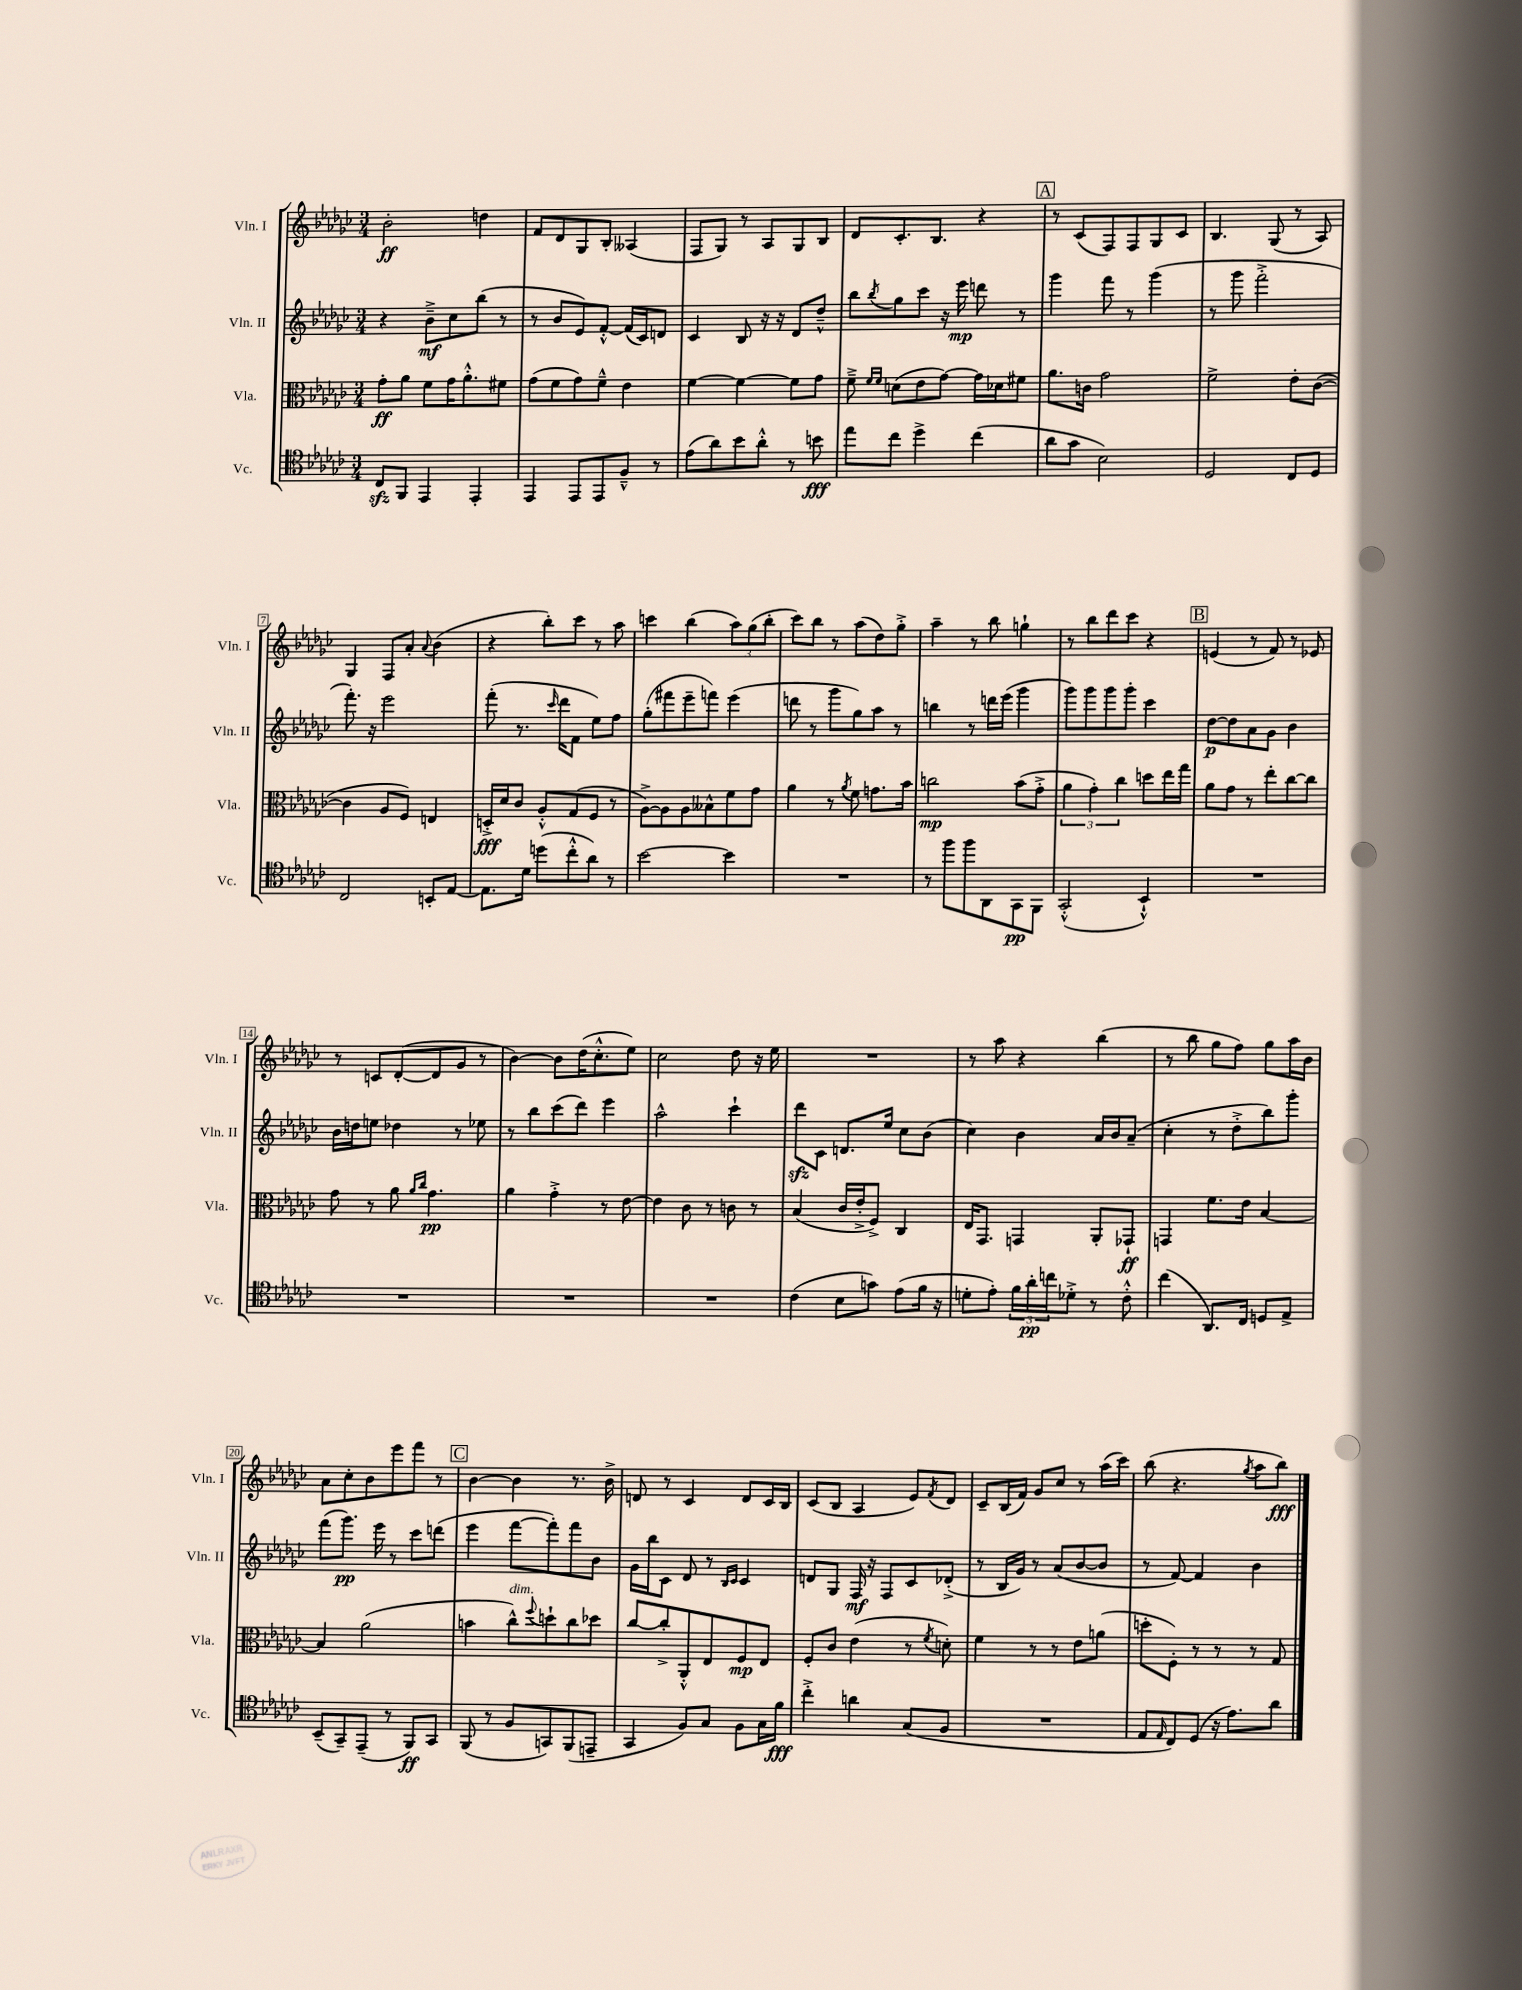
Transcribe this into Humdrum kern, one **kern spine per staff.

**kern	**dynam	**kern	**dynam	**kern	**dynam	**kern	**dynam
*part4	*part4	*part3	*part3	*part2	*part2	*part1	*part1
*staff4	*staff4	*staff3	*staff3	*staff2	*staff2	*staff1	*staff1
*I"Vc.	*	*I"Vla.	*	*I"Vln. II	*	*I"Vln. I	*
*I'Vc.	*	*I'Vla.	*	*I'Vln. II	*	*I'Vln. I	*
*clefC4	*	*clefC3	*	*clefG2	*	*clefG2	*
*k[b-e-a-d-g-c-]	*	*k[b-e-a-d-g-c-]	*	*k[b-e-a-d-g-c-]	*	*k[b-e-a-d-g-c-]	*
*M3/4	*	*M3/4	*	*M3/4	*	*M3/4	*
=1	=1	=1	=1	=1	=1	=1	=1
8C-zz/L	.	8g-'\L	ff	4r	.	2b-'\	ff
8FF/J	.	8a-\J	.	.	.	.	.
4EE-/	.	8f\L	.	8b-~^\L	mf	.	.
.	.	16g-\K	.	8cc-\	.	.	.
.	.	8.a-'^^\	.	.	.	.	.
4EE-'/	.	.	.	(8bb-\J	.	4ddn\	.
.	.	8f#X\J	.	8r	.	.	.
=2	=2	=2	=2	=2	=2	=2	=2
4EE-/	.	(8g-\L	.	8r	.	8f/L	.
.	.	8f\	.	8b-/L	.	8d-/	.
8EE-/L	.	8g-\)	.	8e-/)	.	8G-/	.
8EE-/	.	8f~^^\J	.	[8f'^^/J	.	8B-'/J	.
8F~^^/J	.	4e-\	.	(16f/LL]	.	(4A--X/	.
.	.	.	.	16c-/J)	.	.	.
8r	.	.	.	8dn/J	.	.	.
=3	=3	=3	=3	=3	=3	=3	=3
(8e-\L	.	[4f\	.	4c-/	.	8F/L	.
8a-\)	.	.	.	.	.	8G-/J)	.
8b-\	.	4f\_	.	8B-/	.	8r	.
8a-'^^\J	.	.	.	16r	.	8A-/L	.
.	.	.	.	16r	.	.	.
8r	.	8f\L]	.	8d-/L	.	8G-/	.
8bn\	fff	8g-\J	.	8dd-~^^/J	.	8B-/J	.
=4	=4	=4	=4	=4	=4	=4	=4
8ee-\L	.	8f~^\	.	8bb-\L	.	8d-/L	.
.	.	16qqf/LL	.	.	.	.	.
.	.	16qqf/JJ	.	8qbb-/	.	.	.
8cc-\J	.	(8dn\L	.	8gg-\	.	8.c-'/	.
4dd-^\	.	8e-\	.	8ccc-\J	.	.	.
.	.	.	.	.	.	8.B-/J	.
.	.	[8g-\J)	.	16r	.	.	.
.	.	.	.	16eee-\	mp	.	.
(4cc-\	.	16g-\LL]	.	8dddn\	.	4r	.
.	.	16d-X\J	.	.	.	.	.
.	.	8f#X\J	.	8r	.	.	.
!!LO:REH:place=s1:t=A
=5	=5	=5	=5	=5	=5	=5	=5
8a-\L	.	8.a-\L	.	4ggg-\	.	8r	.
8g-\J	.	.	.	.	.	(8c-/L	.
.	.	16cn\Jk	.	.	.	.	.
2B-\)	.	2g-\	.	8fff\	.	8F/)	.
.	.	.	.	8r	.	8F/	.
.	.	.	.	(4ggg-\	.	8G-/	.
.	.	.	.	.	.	8c-/J	.
=6	=6	=6	=6	=6	=6	=6	=6
2D-/	.	2f^\	.	8r	.	4.B-/	.
.	.	.	.	8ggg-\	.	.	.
.	.	.	.	2fff'^\	.	.	.
.	.	.	.	.	.	(8G-/	.
8C-/L	.	8e-'\L	.	.	.	8r	.
8D-/J	.	([8c-\J	.	.	.	8A-/)	.
!!LO:LB:g=z
=7	=7	=7	=7	=7	=7	=7	=7
2C-/	.	4c-\]	.	8.fff'\)	.	4G-/	.
.	.	.	.	16r	.	.	.
.	.	8A-/L	.	2eee-\	.	8F/L	.
.	.	8F/J)	.	.	.	8a-'/J	.
.	.	.	.	.	.	8qqa-/	.
8BBn'/L	.	4En/	.	.	.	(4b-\	.
[8E-/J	.	.	.	.	.	.	.
=8	=8	=8	=8	=8	=8	=8	=8
8.E-\L]	.	16Dn'^/LL	fff	(8fff'\	.	4r	.
.	.	16d-/J	.	.	.	.	.
.	.	8c-/J	.	8.r	.	.	.
16d-\Jk	.	.	.	.	.	.	.
(8ddn\L	.	8A-'^^/L	.	.	.	8bb-'\L)	.
.	.	.	.	16qqccc-/	.	.	.
.	.	.	.	16ddd-\KL	.	.	.
8cc-'^^\	.	(8G-/	.	8f\J	.	8ccc-\J	.
8a-\J)	.	8F/J	.	8ee-\L)	.	8r	.
8r	.	8r	.	8ff\J	.	8aa-\	.
=9	=9	=9	=9	=9	=9	=9	=9
[2b-\	.	[8A-^\L)	.	(8gg-'\L	.	4cccn\	.
.	.	8A-\]	.	8fff#X\	.	.	.
.	.	8A-\	.	8eee-~\	.	(4bb-\	.
.	.	8B--X^^\	.	8fffn\J)	.	.	.
4b-\]	.	8f\	.	(4eee-\	.	12aa-\L)	.
.	.	.	.	.	.	(12gg-\	.
.	.	8g-\J	.	.	.	.	.
.	.	.	.	.	.	12bb-'\J	.
=10	=10	=10	=10	=10	=10	=10	=10
2.r	.	4a-\	.	8dddn\	.	8ccc-\L)	.
.	.	.	.	8r	.	8bb-\J	.
.	.	8r	.	8ggg-\L	.	8r	.
.	.	8qa-/	.	.	.	.	.
.	.	8f\	.	8gg-\)	.	(8aa-\L	.
.	.	8.gn\L	.	8aa-\J	.	8dd-\)	.
.	.	.	.	8r	.	8gg-'^\J	.
.	.	16b-\Jk	.	.	.	.	.
=11	=11	=11	=11	=11	=11	=11	=11
8r	.	2ccn\	mp	4bbn\	.	4aa-~\	.
8ff\L	.	.	.	.	.	.	.
8ff\	.	.	.	8r	.	8r	.
8AA-\	.	.	.	16dddn\LL	.	8bb-\	.
.	.	.	.	(16eee-\JJ	.	.	.
8GG-\	pp	(8b-\L	.	4ggg-\	.	4ggn`\	.
8FF\J	.	8g-'^\J	.	.	.	.	.
=12	=12	=12	=12	=12	=12	=12	=12
(2GG-'^^/	.	6a-\	.	8ggg-\L)	.	8r	.
.	.	.	.	8ggg-\	.	8bb-\L	.
.	.	6g-'\)	.	.	.	.	.
.	.	.	.	8ggg-\	.	8ddd-\	.
.	.	6cc-\	.	.	.	.	.
.	.	.	.	8ggg-'\J	.	8ccc-\J	.
4BB-`^^/)	.	8ddn\L	.	4ccc-\	.	4r	.
.	.	16ee-\L	.	.	.	.	.
.	.	16gg-\JJ	.	.	.	.	.
!!LO:REH:place=s1:t=B
=13	=13	=13	=13	=13	=13	=13	=13
2.r	.	8a-\L	.	[8dd-\L	p	(4en/	.
.	.	8g-\J	.	8dd-\]	.	.	.
.	.	8r	.	8a-\	.	8r	.
.	.	8ee-'\L	.	8g-\J	.	8f/)	.
.	.	[8cc-\	.	4b-\	.	8r	.
.	.	8cc-\J]	.	.	.	8e-X/	.
!!LO:LB:g=z
=14	=14	=14	=14	=14	=14	=14	=14
2.r	.	8g-\	.	16b-\LL	.	8r	.
.	.	.	.	16ddn\J	.	.	.
.	.	8r	.	8een\J	.	8cn/L	.
.	.	8a-\	.	4dd-X\	.	([8d-'/	.
.	.	16qqa-/LL	.	.	.	.	.
.	.	16qqcc-/JJ	.	.	.	.	.
.	.	4.g-\	pp	.	.	8d-/]	.
.	.	.	.	8r	.	8g-/J	.
.	.	.	.	8ee-X\	.	8r	.
=15	=15	=15	=15	=15	=15	=15	=15
2.r	.	4a-\	.	8r	.	[4b-\)	.
.	.	.	.	8bb-\L	.	.	.
.	.	4g-'^\	.	(8ccc-\	.	8b-\L]	.
.	.	.	.	8ddd-\J)	.	(16dd-\K	.
.	.	.	.	.	.	8.cc-'^^\	.
.	.	8r	.	4eee-\	.	.	.
.	.	[8e-\	.	.	.	8ee-\J)	.
=16	=16	=16	=16	=16	=16	=16	=16
2.r	.	4e-\]	.	2aa-^^\	.	2cc-\	.
.	.	8c-\	.	.	.	.	.
.	.	8r	.	.	.	.	.
.	.	8cn\	.	4ccc-`\	.	8dd-\	.
.	.	8r	.	.	.	16r	.
.	.	.	.	.	.	16ee-\	.
=17	=17	=17	=17	=17	=17	=17	=17
(4c-\	.	(4B-/	.	8ddd-zz\L	.	2.r	.
.	.	.	.	8c-\J	.	.	.
8B-\L	.	16c-/LL	.	8.dn/L	.	.	.
.	.	16e-'^/J	.	.	.	.	.
8gn\J)	.	8F^/J)	.	.	.	.	.
.	.	.	.	16ee-/Jk	.	.	.
(8e-\L	.	4C-/	.	8cc-\L	.	.	.
16f\Jk	.	.	.	(8b-\J	.	.	.
16r	.	.	.	.	.	.	.
=18	=18	=18	=18	=18	=18	=18	=18
8dn'\L	.	16E-/KL	.	4cc-\)	.	8r	.
.	.	8.GG-/J	.	.	.	.	.
8e-'\J)	.	.	.	.	.	8aa-\	.
24f\LL	.	4GGn/	.	4b-\	.	4r	.
24a-'\	pp	.	.	.	.	.	.
24ccn\J	.	.	.	.	.	.	.
8d-X'^\J	.	.	.	.	.	.	.
8r	.	8AA-'/L	.	16a-/LL	.	(4bb-\	.
.	.	.	.	16b-/J	.	.	.
8c-'^^\	.	8GG-X`/J	ff	(8a-~/J	.	.	.
=19	=19	=19	=19	=19	=19	=19	=19
(4cc-\	.	4GGn/	.	4cc-'\	.	8r	.
.	.	.	.	.	.	8bb-\	.
8.AA-/L)	.	8.f\L	.	8r	.	8gg-\L	.
.	.	.	.	8dd-'^\L	.	8ff\J)	.
16C-/Jk	.	16e-\Jk	.	.	.	.	.
8Dn/L	.	[4B-/	.	8bb-\)	.	8gg-\L	.
8E-^/J	.	.	.	8ggg-'\J	.	16aa-\L	.
.	.	.	.	.	.	16b-\JJ	.
!!LO:LB:g=z
=20	=20	=20	=20	=20	=20	=20	=20
(8BB-~/L	.	4B-/]	.	(8fff\L	.	8a-\L	.
8GG-~/)	.	.	.	8.ggg-\J)	pp	8cc-'\	.
(8EE-~/J	.	(2a-\	.	.	.	8b-\	.
.	.	.	.	16eee-\	.	.	.
8r	.	.	.	8r	.	8eee-\	.
8FF/L)	ff	.	.	8ccc-\L	.	8fff\J	.
8GG-/J	.	.	.	(8dddn\J	.	8r	.
!!LO:REH:place=s1:t=C
=21	=21	=21	=21	=21	=21	=21	=21
(8FF/	.	4bn\	.	4eee-\	.	[4b-\	.
8r	.	.	.	.	.	.	.
!	!	!LO:TX:a:i:t=dim.	!	!	!	!	!
8F/L	.	8cc-^^\L)	.	[8fff\L	.	4b-\]	.
.	.	8qqff/	.	.	.	.	.
8GGn/)	.	8ddn`\	.	8fff'\])	.	.	.
(8FF/	.	8cc-\	.	8fff\	.	8.r	.
8EEn~/J	.	8dd-X\J	.	8b-\J	.	.	.
.	.	.	.	.	.	16b-^\	.
=22	=22	=22	=22	=22	=22	=22	=22
4GG-/	.	[8cc-/L	.	16g-\LL	.	8dn/	.
.	.	.	.	16bb-\J	.	.	.
.	.	8cc-'^/]	.	8c-\J	.	8r	.
8F/L)	.	8AA-'^^/	.	8d-/	.	4c-/	.
8G-/J	.	8E-/	.	8r	.	.	.
.	.	.	.	16qqB-/LL	.	.	.
.	.	.	.	16qqc-/JJ	.	.	.
8F\L	.	8F/	mp	4c-/	.	8d/L	.
16G-\L	.	8E-/J	.	.	.	16c-/L	.
16f\JJ	fff	.	.	.	.	16B-/JJ	.
=23	=23	=23	=23	=23	=23	=23	=23
4cc-'^\	.	8F'/L	.	8dn/L	.	(8c-/L	.
.	.	8c-/J	.	8G-/J	.	8B-/J	.
4an\	.	(4e-\	.	16F/	mf	4A-/	.
.	.	.	.	16r	.	.	.
.	.	.	.	8F/L	.	.	.
(8G-/L	.	8r	.	8c-/	.	8e-/L)	.
.	.	8qf/	.	.	.	8qf/	.
8F/J	.	8dn'\)	.	(8d-X'^/J	.	8d-/J	.
=24	=24	=24	=24	=24	=24	=24	=24
2.r	.	4f\	.	8r	.	8c-~/L	.
.	.	.	.	16B-/LL	.	(16B-/L	.
.	.	.	.	16g-/JJ)	.	16f/JJ)	.
.	.	8r	.	8r	.	8g-/L	.
.	.	8r	.	(8a-/L	.	8cc-/J	.
.	.	8e-\L	.	[8b-/	.	8r	.
.	.	(8an\J	.	8b-/J]	.	(16aa-\LL	.
.	.	.	.	.	.	16ccc-\JJ)	.
=25	=25	=25	=25	=25	=25	=25	=25
8E-/L	.	8ddn'\L	.	8r	.	(8bb-\	.
16qqE-/	.	.	.	.	.	.	.
8C-/)	.	8F'\J)	.	[8f/)	.	4.r	.
(8D-/J	.	8r	.	4f/]	.	.	.
16r	.	8r	.	.	.	.	.
8.e-\L)	.	.	.	.	.	.	.
.	.	.	.	.	.	8qgg-/	.
.	.	8r	.	4b-\	.	8aa-\L	.
8a-\J	.	8G-/	.	.	.	8bb-\J)	fff
==	==	==	==	==	==	==	==
*-	*-	*-	*-	*-	*-	*-	*-
